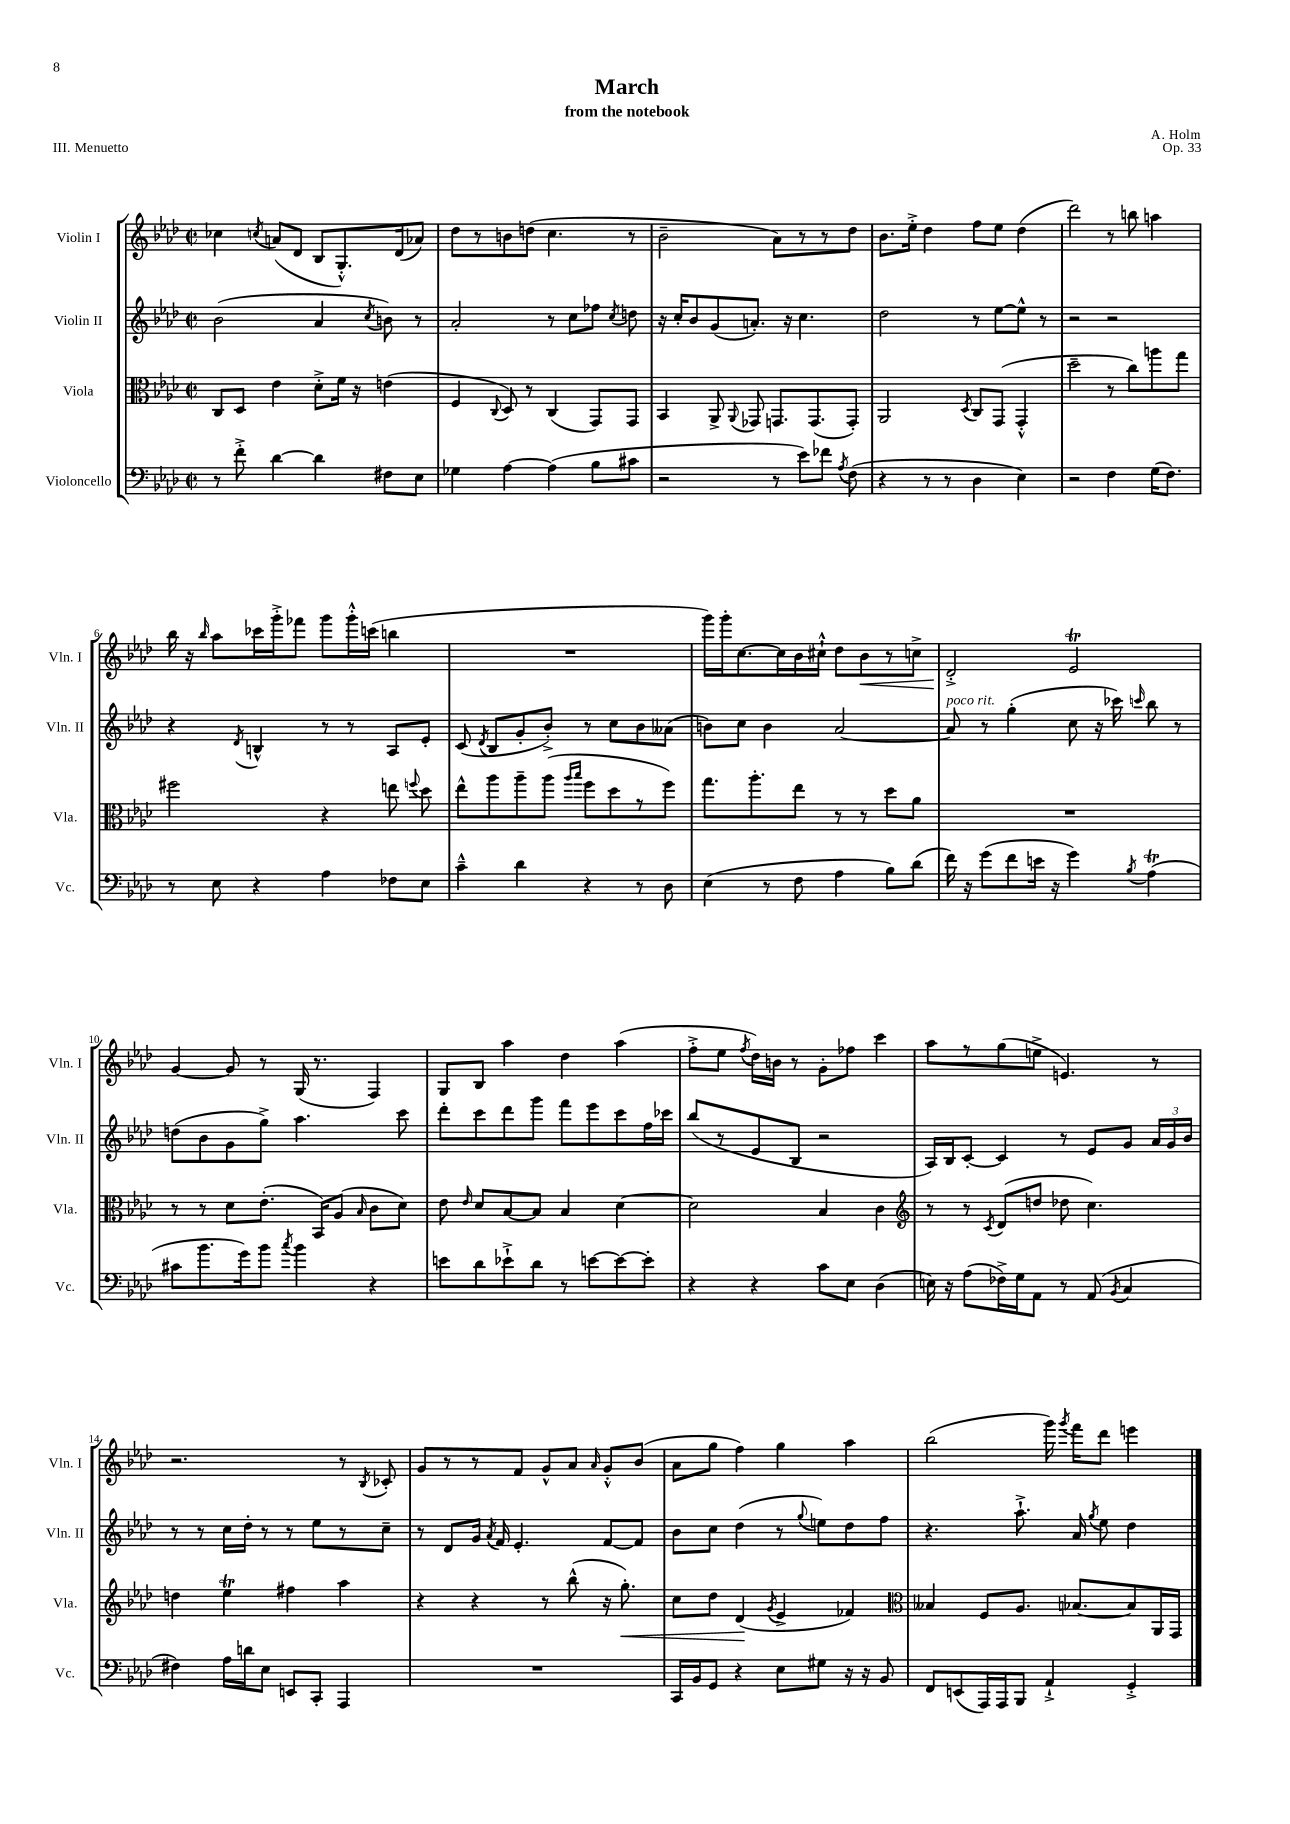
\header { title = "March" composer = "A. Holm" subtitle = "from the notebook" opus = "Op. 33" piece = "III. Menuetto" }
<<
\new StaffGroup <<
\new Staff = "s0" \with { instrumentName = "Violin I" shortInstrumentName = "Vln. I" } {
    \clef treble \key aes \major \defaultTimeSignature \time 2/2
    \autoBeamOff ces''4 \acciaccatura { c''8 } a'8[( des'8] bes8[ g8.-.-^) des'16( aes'8]) |
    des''8[ r8 b'8 d''8]( c''4. r8 |
    bes'2-- aes'8[) r8 r8 des''8] |
    bes'8.[ ees''16]-.-> des''4 f''8[ ees''8] des''4( |
    des'''2) r8 b''8 a''4 |
    bes''16 r16 \grace { bes''16 } aes''8[ ces'''16 g'''16-.-> fes'''8] g'''8[ g'''16-.-^ c'''16]( b''4 |
    R1 |
    g'''16[) g'''16-. c''8.~ c''16 bes'16 cis''16]-!-^ des''8[ bes'8\< r8 c''8]-> |
    des'2-.->\! ees'2\trill |
    g'4~ g'8 r8 g16( r8. f4) |
    g8[ bes8] aes''4 des''4 aes''4( |
    f''8[-.-> ees''8] \acciaccatura { f''8 } des''16[) b'16] r8 g'8[-. fes''8] c'''4 |
    aes''8[ r8 g''8( e''8]-> e'4.) r8 |
    r2. r8 \acciaccatura { bes8 } ces'8-. |
    g'8[ r8 r8 f'8] g'8[-^ aes'8] \grace { aes'16 } g'8[-.-^ bes'8]( |
    aes'8[ g''8] f''4) g''4 aes''4 |
    bes''2( g'''16) \acciaccatura { g'''8 } f'''16[ des'''8] e'''4 \bar "|." |
}
\new Staff = "s1" \with { instrumentName = "Violin II" shortInstrumentName = "Vln. II" } {
    \clef treble \key aes \major \defaultTimeSignature \time 2/2
    \autoBeamOff bes'2( aes'4 \acciaccatura { c''8 } b'8) r8 |
    aes'2-. r8 c''8[ fes''8] \acciaccatura { c''8 } d''8 |
    r16 c''16[-. bes'8 g'8( a'8.]-.) r16 c''4. |
    des''2 r8 ees''8[~ ees''8]-^ r8 |
    r2 r2 |
    r4 \acciaccatura { des'8 } b4-^ r8 r8 aes8[ ees'8]-. |
    c'8( \acciaccatura { des'8 } bes8[ g'8-. bes'8]-.->) r8 c''8[ bes'8 aeses'8]( |
    b'8[) c''8] b'4 aes'2~ |
    aes'8^\markup { \italic "poco rit." } r8 g''4-.( c''8 r16 ces'''16) \grace { c'''16 } bes''8 r8 |
    d''8[( bes'8 g'8 g''8]->) aes''4. c'''8 |
    des'''8[-. c'''8 des'''8 g'''8] f'''8[ ees'''8 c'''8 f''16 ces'''16] |
    bes''8[( r8 ees'8 bes8] r2 |
    aes16[) bes16 c'8]~-. c'4 r8 ees'8[ g'8] \tuplet 3/2 { aes'16[ g'16 bes'16] } |
    r8 r8 c''16[ des''16]-. r8 r8 ees''8[ r8 c''8]-- |
    r8 des'8[ g'16] \acciaccatura { aes'8 } f'16 ees'4.-. f'8[~ f'8] |
    bes'8[ c''8] des''4( r8 \appoggiatura { g''8 } e''8[) des''8 f''8] |
    r4. aes''8.-!-> aes'16 \acciaccatura { g''8 } ees''8 des''4 \bar "|." |
}
\new Staff = "s2" \with { instrumentName = "Viola" shortInstrumentName = "Vla." } {
    \clef alto \key aes \major \defaultTimeSignature \time 2/2
    \autoBeamOff c8[ des8] ees'4 des'8[-.-> f'16] r16 e'4( |
    f4 \appoggiatura { c8 } des8) r8 c4( g,8[) g,8] |
    bes,4 aes,8-> \appoggiatura { aes,8 } ges,8 g,8.[ g,8.( g,8]-.) |
    aes,2 \acciaccatura { des8 } c8[ g,8]( g,4-.-^ |
    des''2-- r8 c''8[) a''8 g''8] |
    fis''2 r4 e''8 \appoggiatura { f''8 } des''8 |
    ees''8[-^ aes''8 aes''8-- aes''8]( \grace { aes''16[ bes''16] } f''8[ des''8 r8 f''8]) |
    g''8.[ aes''8.-. ees''8] r8 r8 des''8[ aes'8] |
    R1 |
    r8 r8 des'8[ ees'8.]-.( bes,16[) aes8]( \grace { bes16 } c'8[ des'8]) |
    ees'8 \grace { ees'16 } des'8[ bes8~ bes8] bes4 des'4~ |
    des'2 bes4 c'4 |
    \clef treble r8 r8 \acciaccatura { c'8 } des'8[( d''8] des''8 c''4.) |
    d''4 ees''4\trill fis''4 aes''4 |
    r4 r4 r8 bes''8-^( r16 g''8.-.\<) |
    c''8[ des''8] des'4\!( \acciaccatura { g'8 } ees'4-> fes'4) |
    \clef alto beses4 f8[ aes8.] bes8.[~ bes8 aes,16 g,16] \bar "|." |
}
\new Staff = "s3" \with { instrumentName = "Violoncello" shortInstrumentName = "Vc." } {
    \clef bass \key aes \major \defaultTimeSignature \time 2/2
    \autoBeamOff r8 f'8-.-> des'4~ des'4 fis8[ ees8] |
    ges4 aes4~ aes4( bes8[ cis'8] |
    r2 r8 ees'8[) fes'8] \acciaccatura { aes8 } f8( |
    r4 r8 r8 des4 ees4) |
    r2 f4 g16[( f8.]) |
    r8 ees8 r4 aes4 fes8[ ees8] |
    c'4---^ des'4 r4 r8 des8 |
    ees4( r8 f8 aes4 bes8[) des'8]( |
    f'16) r16 g'8[( f'8 e'16] r16 g'4) \acciaccatura { bes8 } aes4\trill( |
    cis'8[ bes'8. g'16) bes'8] \acciaccatura { c''8 } bes'4 r4 |
    e'8[ des'8 ees'8-!-> des'8] r8 e'8[~ e'8~ e'8]-. |
    r4 r4 c'8[ ees8] des4( |
    e16) r16 aes8[( fes16->) g16 aes,8] r8 aes,8( \acciaccatura { bes,8 } c4 |
    fis4) aes16[ d'16 ees8] e,8[ c,8]-. aes,,4 |
    R1 |
    c,16[ bes,16 g,8] r4 ees8[ gis8] r16 r16 bes,8 |
    f,8[ e,8( aes,,16) aes,,16 bes,,8] aes,4-!-> g,4-.-> \bar "|." |
}
>>
>>
